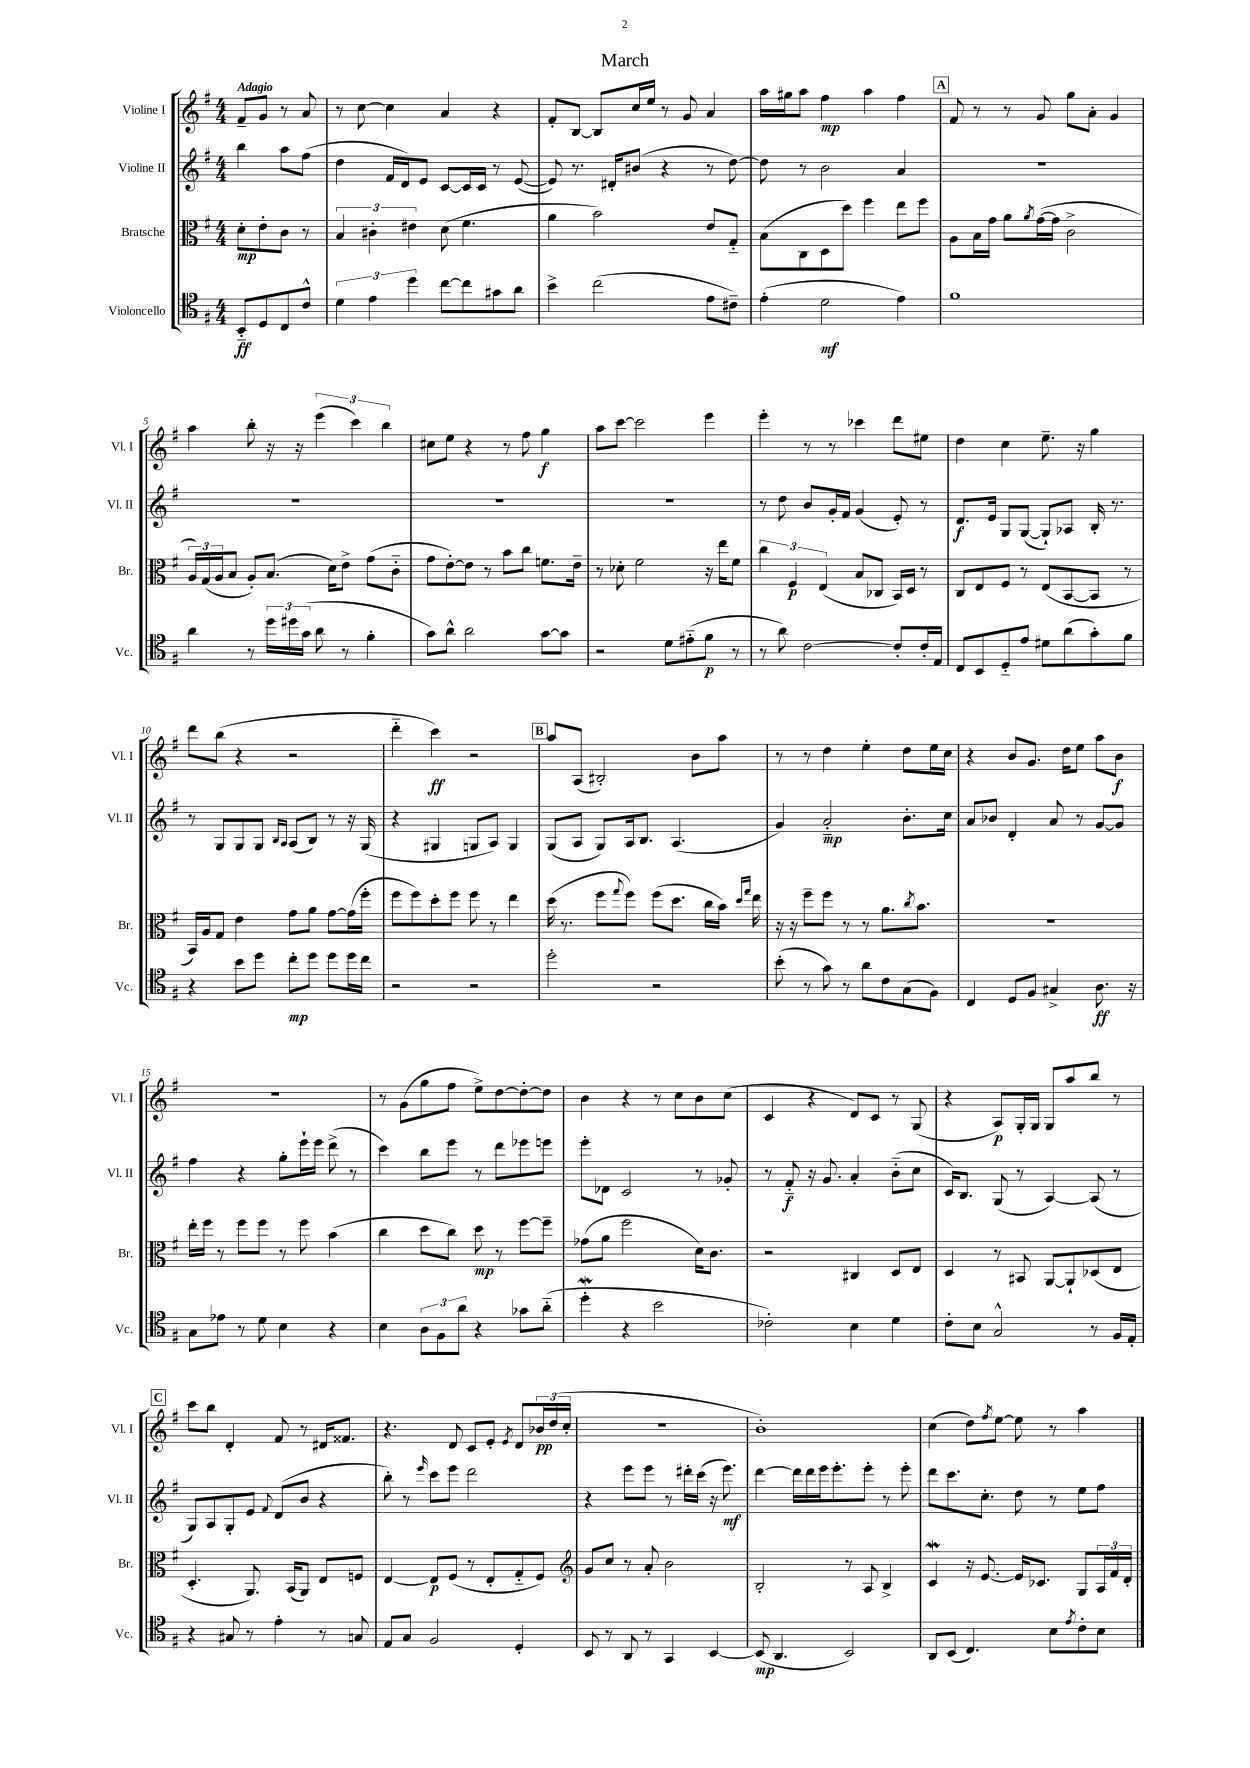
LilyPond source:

\header { title = "March" }
<<
\new StaffGroup <<
\new Staff = "s0" \with { instrumentName = "Violine I" shortInstrumentName = "Vl. I" } {
    \clef treble \key g \major \numericTimeSignature \time 4/4 \partial 2 \tempo "Adagio"
    fis'8-- g'8 r8 a'8 |
    r8 c''8~ c''4 a'4 r4 |
    fis'8-. b8~ b8 c''16 e''16 r8 g'8 a'4 |
    a''16 gis''16 a''8 fis''4\mp a''4 fis''4 |
    \mark \markup { \box "A" } fis'8 r8 r8 g'8 g''8 a'8-. g'4 |
    a''4 b''8-. r16 r16 \tuplet 3/2 { e'''4( c'''4) b''4 } |
    cis''8 e''8 r4 r8 fis''8 g''4\f |
    a''8 c'''8~ c'''2 e'''4 |
    e'''4-. r8 r8 ces'''4 d'''8 eis''8 |
    d''4 c''4 e''8.-- r16 g''4 |
    d'''8 b''8( r4 r2 |
    d'''4-_ c'''4\ff) r2 |
    \mark \markup { \box "B" } a''8 a8( bis2-.) b'8 a''8 |
    r8 r8 d''4 e''4-. d''8 e''16 c''16 |
    r4 b'8 g'8. d''16 e''8 a''8 b'8\f |
    R1 |
    r8 g'8( g''8 fis''8 e''8->) d''8~ d''8~-. d''8 |
    b'4 r4 r8 c''8 b'8 c''8( |
    c'4 r4 d'8) c'8 r8 g8( |
    r4 a8\p) g16-. g16 g8 a''8 b''8 r8 |
    \mark \markup { \box "C" } c'''8 b''8 d'4-. fis'8 r8 dis'16 fisis'8. |
    r4. d'8 c'8 e'8-. \acciaccatura { e'8 } d'8 \tuplet 3/2 { bes'16\pp d''16( c''16-. } |
    R1 |
    b'1-.) |
    c''4( d''8) \acciaccatura { fis''8 } e''8~ e''8 r8 a''4 \bar "|." |
}
\new Staff = "s1" \with { instrumentName = "Violine II" shortInstrumentName = "Vl. II" } {
    \clef treble \key g \major \numericTimeSignature \time 4/4 \partial 2
    b''4 a''8 fis''8( |
    d''4 fis'16 d'16) e'8 c'8~ c'16 c'16 r8 e'8~( |
    e'8) r8. dis'16-. bis'8( r4 r8 d''8~) |
    d''8 r8 b'2 a'4 |
    \mark \markup { \box "A" } R1 |
    R1 |
    R1 |
    R1 |
    r8 d''8 b'8 g'16-. fis'16 g'4( e'8-.) r8 |
    d'8.\f e'16 g8 g8~( g8-!) aes8 b16-. r8. |
    r8 g8 g8 g8 \grace { b16 a16 } a8( b8) r8 r16 g16( |
    r4 gis4 g8 a8) g4 |
    \mark \markup { \box "B" } g8( a8 g8) a16 b8. a4.( |
    g'4) a'2-_\mp b'8.-. c''16 |
    a'8 bes'8 d'4-. a'8 r8 g'8~ g'8 |
    fis''4 r4 g''8-. e'''16-! e'''16 d'''8->( r8 |
    c'''4) b''8 e'''8 r8 d'''8 ees'''8 e'''8 |
    e'''8-. des'8 c'2 r8 ges'8-. |
    r8 fis'8-_\f r16 g'8. a'4-. b'8-_( c''8 |
    c'16) b8. g8( r8 a4~) a8( r8 |
    \mark \markup { \box "C" } g8) a8 g8-. e'8 \appoggiatura { fis'8 } d'8( b'8 r4 |
    b''8-.) r8 \grace { e'''16 } c'''8 e'''8 d'''2 |
    r4 e'''8 e'''8 r8 dis'''16-. c'''16( r16 e'''8.\mf) |
    d'''4~ d'''16 d'''16 e'''16 e'''8.-. e'''8-. r8 e'''8-. |
    d'''8 c'''8. c''8.-. d''8 r8 e''8 fis''8 \bar "|." |
}
\new Staff = "s2" \with { instrumentName = "Bratsche" shortInstrumentName = "Br." } {
    \clef alto \key g \major \numericTimeSignature \time 4/4 \partial 2
    d'8-.\mp e'8-. c'8 r8 |
    \tuplet 3/2 { b4 cis'4-. eis'4 } d'8( fis'4. |
    a'4 b'2) e'8 g8-_ |
    b8( c8 d8 d''8) fis''4 e''8 fis''8 |
    \mark \markup { \box "A" } a8 b16 g'16 a'8 \acciaccatura { a'8 } g'16~( g'16 c'2-> |
    \tuplet 3/2 { a16) g16( a16 } b8 a8-.) b8.( d'16) e'8-> g'8( c'8-_ |
    g'8 e'8~-.) e'8 r8 b'8 c''8 f'8. e'16-- |
    r8 des'8-. fis'2 r16 e''16 fis'8 |
    \tuplet 3/2 { c''4 fis4\p e4( } b8 ces8 b,16) d16 r8 |
    c8 e8 fis8 r8 e8( b,8~ b,8 r8 |
    b,16) a16 g8 e'4 g'8 a'8 g'8~ g'16( fis''16-. |
    fis''8 fis''8) d''8-. fis''8 fis''8 r8 e''4 |
    \mark \markup { \box "B" } d''16( r8. fis''8 \appoggiatura { g''8 } fis''8) fis''8( d''8. c''16 b'16) \grace { d''16 g''16 } e''16 |
    r16 r16 fis''8-- fis''8 r8 r8 a'8. \acciaccatura { c''8 } b'8. |
    R1 |
    e''16-. fis''16 r8 fis''8 fis''8 r8 fis''8 b'4( |
    c''4 d''8 c''8) d''8\mp r8 fis''8~ fis''8-- |
    ges'8( a'8 fis''2 d'16) c'8. |
    r2 cis4 d8 e8 |
    d4 r8 bis,8 a,8~ a,8-! des8( e8 |
    \mark \markup { \box "C" } d4.-. a,8.) b,16( a,8) e8 f8 |
    e4~ e8\p fis8( r8 e8-. g8-_ fis8) |
    \clef treble g'8 c''8 r8 a'8-. b'2 |
    b2-. r8 a8 b4-> |
    c'4\mordent r16 e'8.~ e'16 ces'8. g8 \tuplet 3/2 { a16 fis'16 d'16-. } \bar "|." |
}
\new Staff = "s3" \with { instrumentName = "Violoncello" shortInstrumentName = "Vc." } {
    \clef tenor \key g \major \numericTimeSignature \time 4/4 \partial 2
    b,8-_\ff d8 c8 c'8-^ |
    \tuplet 3/2 { d'4 e'4 d''4 } c''8~ c''8 gis'8 a'8 |
    b'4-> c''2( e'8 cis'8--) |
    e'4-.( d'2\mf e'4) |
    \mark \markup { \box "A" } fis'1 |
    a'4 r8 \tuplet 3/2 { d''16 dis''16 g'16( } a'8 r8 fis'4-. |
    g'8) a'8-^ a'2 g'8~ g'8 |
    r2 d'8 eis'8-_( fis'8\p r8 |
    r8 a'8) c'2~ c'8-. c'16-. e16 |
    c8 b,8 d8-_ e'8 dis'8 a'8( g'8-.) fis'8 |
    r4 b'8 d''8 c''8-.\mp d''8 d''8 d''16 c''16 |
    r2 r2 |
    \mark \markup { \box "B" } d''2-. r2 |
    b'8-.( r8 g'8) r8 a'8 c'8 g8( fis8) |
    c4 d8 fis8 gis4-> a8.\ff r16 |
    g8 ees'8 r8 d'8 b4 r4 |
    b4 \tuplet 3/2 { a8 fis8 a'8 } r4 ges'8 a'8-_( |
    d''4-.\mordent r4 b'2 |
    ces'2-.) b4 d'4 |
    c'8-. b8 g2-^ r8 fis16 e16-. |
    \mark \markup { \box "C" } r4 gis8 r8 e'4-. r8 g8 |
    e8 g8 fis2 d4-. |
    b,8 r8 a,8 r8 g,4 b,4~ |
    b,8\mp( a,4. b,2) |
    a,8 b,8( c4.) b8 \acciaccatura { e'8 } c'8-. b8 \bar "|." |
}
>>
>>
